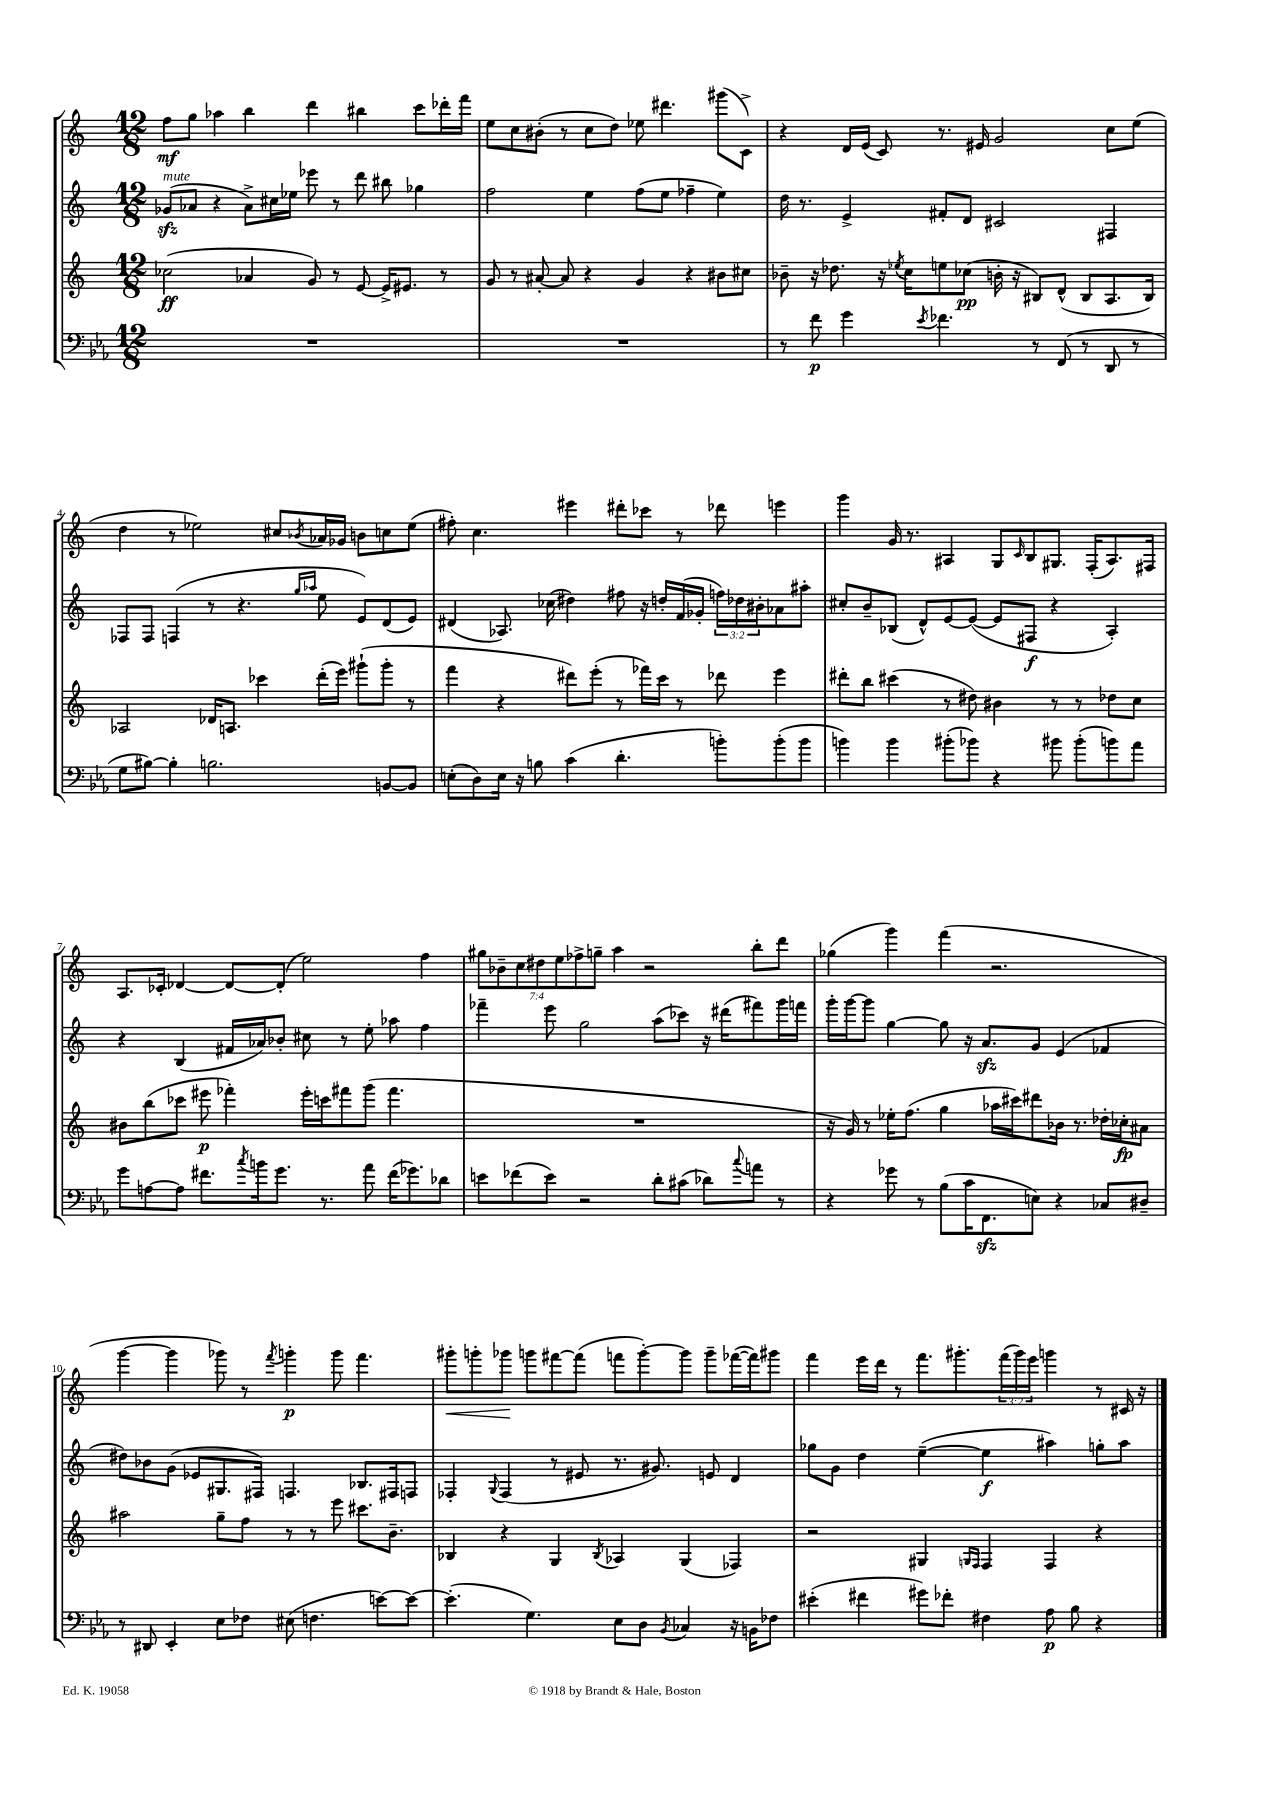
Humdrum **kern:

**kern	**kern	**kern	**kern
*staff4	*staff3	*staff2	*staff1
*clefF4	*clefG2	*clefG2	*clefG2
*k[b-e-a-]	*k[]	*k[]	*k[]
*M12/8	*M12/8	*M12/8	*M12/8
1.r	(2cc-\	(8g-/L	8ff\L
.	.	8a-/J	8gg\J
.	.	4r	4aa-\
.	4a-/	8a-^\L)	4bb\
.	.	16cc#\L	.
.	.	16ee-\JJ	.
.	8g/)	8eee-\	4ddd\
.	8r	8r	.
.	[8e/	8ddd\	4bb#\
.	16e^/]LK	8bb#\	.
.	8.e#/J	.	.
.	.	4gg-\	8ccc\L
.	8r	.	16ddd-'\L
.	.	.	16fff\JJ
=	=	=	=
1.r	8g/	2ff\	8ee\L
.	8r	.	8cc\
.	[8a#'/	.	(8b#'\J
.	8a#/]	.	8r
.	4r	4ee\	8cc\L
.	.	.	8dd\J)
.	4g/	(8ff\L	8ee-\
.	.	8ee\J	4.ddd#\
.	4r	4ff-~\	.
.	8b#\L	4ee\)	(8ggg#\L
.	8cc#\J	.	8c^\J)
=	=	=	=
8r	8b-~\	16dd\	4r
.	.	8.r	.
8f\	16r	.	.
.	8.dd-\	.	.
4g\	.	4e^/	16d/LL
.	.	.	(16e/JJ
.	16r	.	8c/)
.	8qee-/	.	.
.	16cc\LK	.	.
8qe-/	.	.	.
4.f-\	8ee\	8f#'/L	8.r
.	(8cc-\J	8d/J	.
.	.	.	16e#/
.	16b'\	2c#/	2g/
.	16r	.	.
8r	8B#/L)	.	.
(8FF/	(8d^^/J	.	.
8r	8B#/L	.	.
8DD/	8.A/	4F#/	8cc\L
8r	.	.	(8ee\J
.	16B#/Jk)	.	.
=	=	=	=
8G\L	2A-/	8F-/L	4dd\
[8B#\J)	.	8F-/J	.
4B#'\]	.	(4F/	8r
.	.	.	2ee-\)
2.B\	16d-/LK	8r	.
.	8.A/J	.	.
.	.	4.r	.
.	4ccc-\	.	.
.	.	.	8cc#/L
.	.	16qqgg/LL	.
.	.	16qqaa-/JJ	8qb-/
.	(16ddd'\LL	8ee\	16a-/L
.	16eee\JJ)	.	16g-/JJ
.	(8ggg#`\L	8e/L)	8b\L
[8BB/L	8ggg#'\J	(8d/	8cc\
8BB/]J	8r	8e/J)	(8ee-\J
=	=	=	=
(8E'\L	4fff\	(4d#/	8ff#'\)
8D\)	.	.	4.cc\
16E\Jk	4r	8.A-/)	.
16r	.	.	.
8B\	.	.	.
.	.	(16cc-\	.
(4c\	8ddd#\L)	4dd#\)	4eee#\
.	(8eee'\J	.	.
4.d'\	8r	8ff#\	8ddd#'\L
.	16fff-\LL)	16r	8ccc-\J
.	16ccc\JJ	16dd'/LL	.
.	8r	(16f/	8r
.	.	16g-'/JJ	.
8b'\L)	8ddd-\	24ff\LL)	8ddd-\
.	.	24dd-\	.
.	.	24b#'\J	.
(8b'\	4eee\	8a-\	4eee\
8b\J	.	8aa#'\J	.
=	=	=	=
4b\)	8ddd#'\L	8cc#'/L	4ggg\
.	8bb\J	8b~/	.
4b\	(4ccc#\	(8B-/J	16g/
.	.	.	8.r
.	.	8d^^/L)	.
(8b#'\L	8r	[8e/	4A#/
8b-\J)	8dd#\)	(8e/_J	.
4r	4b#\	8e/]L	8G/L
.	.	.	16qqc/
.	.	8F#/J	8B/
8b#\	8r	4r	8.G#/J
(8b#'\L	8r	.	.
.	.	.	(16F'/LK
8b\)	8dd-\L	4A'/)	8.A#/)
8a-\J	8cc\J	.	.
.	.	.	16F#/Jk
=	=	=	=
8g\L	8b#\L	4r	8.A/L
[8A\	(8bb\	.	.
.	.	.	16c-'/Jk
8A\]J	8ccc-\J	(4B/	[4d-/
8.f#\L	8eee#\	.	.
.	4fff-'\)	16f#/LL	8d-/_L
8qcc/	.	.	.
16b\k	.	16a-/J)	.
8.g\J	.	8b-'/J	(8d-'/]J
.	16eee#'\LL	8cc#\	2ee\)
8.r	16ccc\J	.	.
.	8fff#\	8r	.
8a-\	(8ggg\J	8ee'\	.
(16f#\LK	4.fff#\	8aa-\	.
8.g-\)	.	.	.
.	.	4ff\	4ff\
8d-\J	.	.	.
=	=	=	=
8e\L	1.r	4fff-~\	14gg#\L
.	.	.	14b-~\
(8f-\	.	.	.
.	.	.	14cc\
.	.	.	14dd#\
8e\J)	.	8eee\	.
.	.	.	14ee\
.	.	.	14ff-^\
2r	.	2gg\	.
.	.	.	14gg~\J
.	.	.	4aa\
.	.	.	2r
8d'\L	.	(8aa\L	.
(8c#\J	.	8ccc-\J)	.
8d-\L)	.	16r	.
.	.	(16ddd#\LK	.
8qqcc/	.	.	.
8a\J	.	8fff#\)	8bb'\L
8r	.	16ggg\L	8ddd\J
.	.	16fff\JJ	.
=	=	=	=
4r	16r	16ggg'\LL	(4gg-\
.	16g/)	[16ggg\J	.
.	8r	8ggg\]J	.
8g-\	16ee-'\LK	[4gg\	4ggg\)
.	(8.ff\J	.	.
8r	.	.	.
(8B-\L	4gg\	8gg\]	(4fff\
16c\K	.	16r	.
8.FF\	.	8.a/L	.
.	16aa-\LL	.	2.r
.	16ccc#\J)	.	.
8E\J)	8ddd#\	8g/J	.
4r	16b-\Jk	(4e/	.
.	8.r	.	.
8C-/L	16dd-'\LL	4f-/	.
.	16cc-'\J	.	.
8D#~/J	8a#\J	.	.
=	=	=	=
8r	2aa#\	8dd#\L)	[4ggg\
8DD#/	.	8b-\	.
4EE-'/	.	(8g\J	4ggg\]
.	.	8e-/L	.
8E-\L	8gg~\L	8.G#/	8ggg-\)
8F-\J	8ff\J	.	8r
.	.	16F#/Jk)	.
.	.	.	8qfff/
(8E#\	8r	4.F/	4ggg'\
4.F\	8r	.	.
.	8eee\	.	8ggg\
.	8.ccc#\L	8.B-/L	4.fff\
[8e\L)	.	.	.
.	8.b~\J	16F#/k	.
8e\_J	.	8F/J	.
=	=	=	=
(4.e'\]	4B-/	4F-'/	8ggg#'\L
.	.	.	8ggg'\
.	.	8qqG/	.
.	4r	(4F-/	8ggg-\J
4.G\)	.	.	8ggg\L
.	4G/	8r	[8fff#\
.	.	8e#/	(8fff#\]J
.	8qB-/	.	.
8E-\L	4A-/	8.r	8fff\L
8D\J	.	.	[8ggg'\)
.	.	8.g#/)	.
8qBB-/	.	.	.
4C-/	(4G/	.	8ggg\]J
.	.	8e/	8ggg~\L
16r	4F-/)	4d/	([16fff-\L
16BB\LK	.	.	16fff-\]J)
8F-\J	.	.	8ggg#\J
=	=	=	=
(4e#'\	2r	8gg-\L	4fff\
.	.	8g\J	.
4f#\	.	4dd\	16eee\LL
.	.	.	16ddd\JJ
.	.	.	8r
8g#\L)	4G#/	([4ee~\	8.fff\L
8f-'\J	.	.	.
.	.	.	8.ggg#'\
.	16qqG/LL	.	.
.	16qqF/JJ	.	.
4F#\	4F/	4ee\]	.
.	.	.	(24fff\L
.	.	.	24ggg#\)
.	.	.	24eee\JJ
8A-\	4F/	4aa#\)	4ggg\
8B-\	.	.	.
4r	4r	8gg'\L	8r
.	.	8aa#\J	16c#/
.	.	.	16r
==	==	==	==
*-	*-	*-	*-
